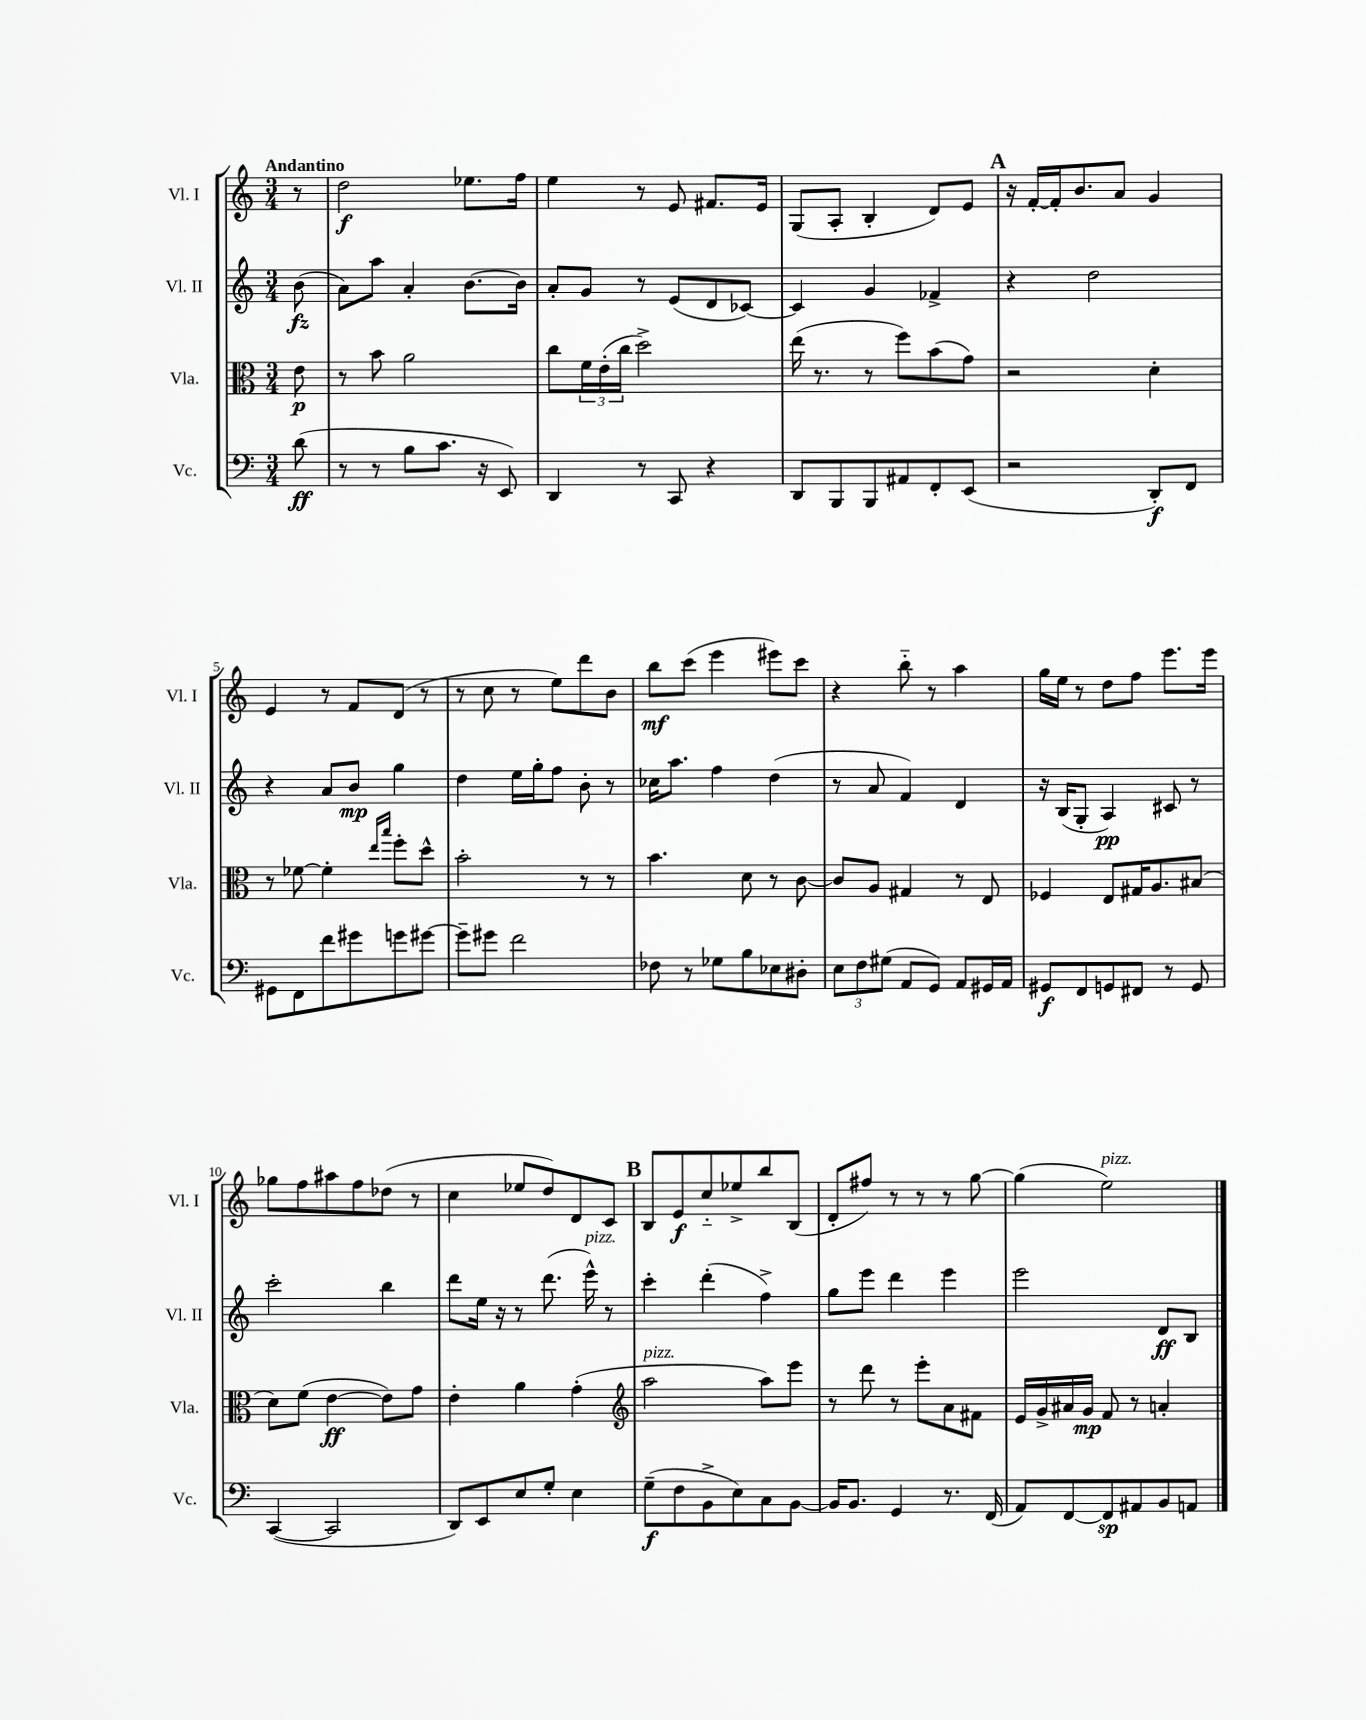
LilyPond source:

<<
\new StaffGroup <<
\new Staff = "s0" \with { instrumentName = "Vl. I" shortInstrumentName = "Vl. I" } {
    \clef treble \key c \major \numericTimeSignature \time 3/4 \partial 8 \tempo "Andantino"
    r8 |
    d''2\f ees''8. f''16 |
    e''4 r8 e'8 fis'8. e'16 |
    g8( a8-. b4-. d'8) e'8 |
    \mark \markup { \bold "A" } r16 f'16~-. f'16-. b'8. a'8 g'4 |
    e'4 r8 f'8 d'8( r8 |
    r8 c''8 r8 e''8) d'''8 b'8 |
    b''8\mf c'''8( e'''4 eis'''8) c'''8 |
    r4 b''8-_ r8 a''4 |
    g''16 e''16 r8 d''8 f''8 e'''8. e'''16 |
    ges''8 f''8 ais''8 f''8 des''8( r8 |
    c''4 ees''8 d''8) d'8 c'8 |
    \mark \markup { \bold "B" } b8 e'8\f c''8-_ ees''8-> b''8 b8( |
    d'8-. fis''8) r8 r8 r8 g''8~ |
    g''4( e''2^\markup { \italic "pizz." }) \bar "|." |
}
\new Staff = "s1" \with { instrumentName = "Vl. II" shortInstrumentName = "Vl. II" } {
    \clef treble \key c \major \numericTimeSignature \time 3/4 \partial 8
    b'8\fz( |
    a'8) a''8 a'4-. b'8.~ b'16 |
    a'8-. g'8 r8 e'8( d'8 ces'8~) |
    ces'4 g'4 fes'4-> |
    \mark \markup { \bold "A" } r4 d''2 |
    r4 a'8 b'8\mp g''4 |
    d''4 e''16 g''16-. f''8 b'8-. r8 |
    ces''16 a''8. f''4 d''4( |
    r8 a'8 f'4) d'4 |
    r16 b16( g8-. a4\pp) cis'8 r8 |
    c'''2-. b''4 |
    d'''8 e''16 r16 r8 d'''8.( e'''16-^^\markup { \italic "pizz." }) r8 |
    \mark \markup { \bold "B" } c'''4-. d'''4-.( f''4->) |
    g''8 e'''8 d'''4 e'''4 |
    e'''2 d'8\ff b8 \bar "|." |
}
\new Staff = "s2" \with { instrumentName = "Vla." shortInstrumentName = "Vla." } {
    \clef alto \key c \major \numericTimeSignature \time 3/4 \partial 8
    e'8\p |
    r8 b'8 a'2 |
    c''8 \tuplet 3/2 { f'16 e'16-.( c''16 } d''2->) |
    e''16( r8. r8 f''8) b'8( g'8) |
    \mark \markup { \bold "A" } r2 d'4-. |
    r8 fes'8~ fes'4-. \grace { e''16 b''16 } f''8-. d''8-^ |
    b'2-. r8 r8 |
    b'4. d'8 r8 c'8~ |
    c'8 a8 gis4 r8 e8 |
    fes4 e8 gis16 a8. bis8( |
    d'8) f'8( e'4~\ff e'8) g'8 |
    e'4-. a'4 g'4-.( |
    \mark \markup { \bold "B" } \clef treble a''2^\markup { \italic "pizz." } a''8) e'''8 |
    r8 d'''8 r8 e'''8-. a'8 fis'8 |
    e'16 g'16-> ais'16 g'16\mp f'8 r8 a'4-. \bar "|." |
}
\new Staff = "s3" \with { instrumentName = "Vc." shortInstrumentName = "Vc." } {
    \clef bass \key c \major \numericTimeSignature \time 3/4 \partial 8
    d'8\ff( |
    r8 r8 b8 c'8. r16 e,8) |
    d,4 r8 c,8 r4 |
    d,8 b,,8 b,,8 ais,8 f,8-. e,8( |
    \mark \markup { \bold "A" } r2 d,8-.\f) f,8 |
    gis,8 f,8 f'8 gis'8 g'8 gis'8~ |
    gis'8-- gis'8 f'2 |
    fes8 r8 ges8 b8 ees8 dis8-. |
    \tuplet 3/2 { e8 f8 gis8( } a,8 g,8) a,8 gis,16 a,16 |
    gis,8\f f,8 g,8 fis,8 r8 g,8 |
    c,4~( c,2 |
    d,8) e,8 e8 g8-. e4 |
    \mark \markup { \bold "B" } g8--\f( f8 b,8-> e8) c8 b,8~ |
    b,16 b,8. g,4 r8. f,16( |
    a,8) f,8~ f,8\sp ais,8 b,8 a,8 \bar "|." |
}
>>
>>
